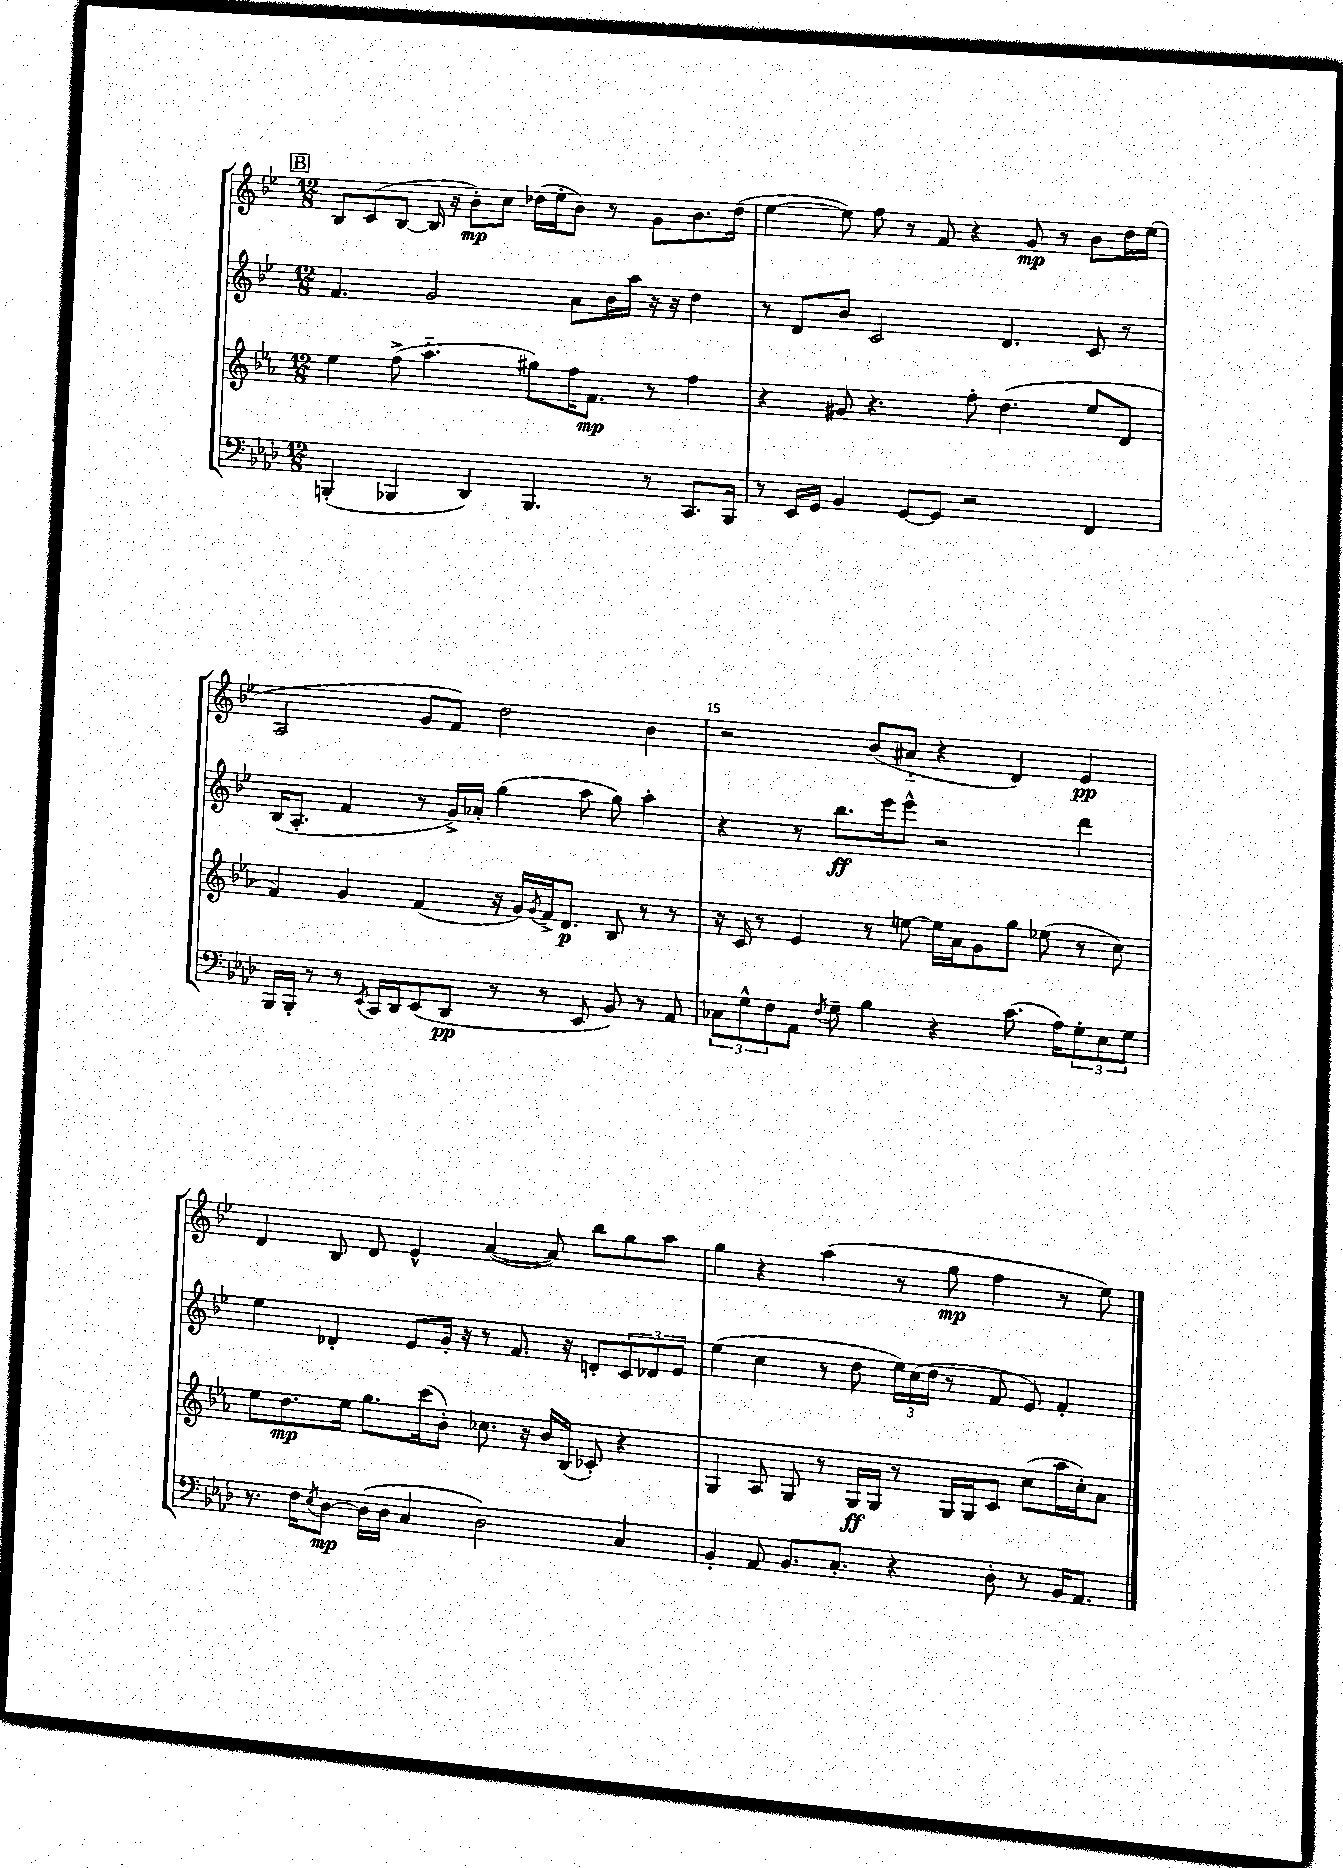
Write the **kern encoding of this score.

**kern	**kern	**kern	**kern
*staff4	*staff3	*staff2	*staff1
*clefF4	*clefG2	*clefG2	*clefG2
*k[b-e-a-d-]	*k[b-e-a-]	*k[b-e-]	*k[b-e-]
*M12/8	*M12/8	*M12/8	*M12/8
(4BBB'	4ee-	4.f	8B-
.	.	.	(8c
4BBB-	(8ff^	.	[8B-
.	4.aa-'~	2g	16B-]
.	.	.	16r
4DD-)	.	.	8b-')
.	.	.	8cc
4.BBB-	8gg#)	.	(16dd-
.	.	.	16ee-'
.	16ff	8a	8b-)
.	8.f	.	.
.	.	16b-	8r
.	.	16aa	.
8r	8r	16r	8g
.	.	16r	.
8.CC	4ff	4dd	8.b-
16BBB-	.	.	(16dd-
=	=	=	=
8r	4r	8r	[4ee-
16EE-	.	8d	.
16GG	.	.	.
4BB-	8g#	8b-	8ee-])
.	4.r	2c	8ff
[8GG	.	.	8r
8GG]	.	.	8f
2r	8ff'	.	4r
.	(4.dd	4.d	.
.	.	.	8g
.	.	.	8r
4FF	8ee-	8c	8b-
.	8d	8r	16dd
.	.	.	(16ee-
=	=	=	=
16BBB-	4f)	(16B-	2A
16BBB-'	.	8.A'	.
8r	.	.	.
8r	4g	4f	.
8qEE-	.	.	.
16CC	.	.	.
16DD-	.	.	.
(8EE-	(4f	8r	8g
8DD-	.	16g^)	8f)
.	.	16a-'	.
8r	16r	(4gg	2dd
.	16g)	.	.
.	8qg	.	.
8r	16f^	.	.
.	8.d	.	.
8EE-	.	8aa	.
8BB-)	8B-	8gg)	.
8r	8r	4aa'	4b-
8AA-	8r	.	.
=	=	=	=
12C-	16r	4r	2r
.	16c	.	.
12G^^	.	.	.
.	8r	.	.
12F	.	.	.
8AA-	4e-	8r	.
8qF	.	.	.
8G~	.	8.bb-	.
4B-	8r	.	(8b-
.	.	16eee-	.
.	[8ee	8eee-^^	8a#'~
4r	16ee]	2r	4r
.	16a-	.	.
.	8g	.	.
(8.c	8gg	.	4d)
.	(8ee-	.	.
16A-)	.	.	.
12G'	8r	4ddd	4e-
12E-	.	.	.
.	8cc)	.	.
12G	.	.	.
=	=	=	=
8.r	8ee-	4ee-	4d
.	8.dd	.	.
16F	.	.	.
8qE-	.	.	.
[8D-	.	4d-'	8B-
.	16ee-	.	.
(16D-]	8.gg	.	8d
16D-	.	.	.
4C	.	8e-	4e-^^
.	(16ccc	.	.
.	8b-')	16g'	.
.	.	16r	.
2D-)	8.cc-	8r	([4a
.	.	8.f	.
.	16r	.	.
.	16b-	.	8a])
.	(16B-	16r	.
.	8c-')	8d'	8bb-
4C	4r	12c	8gg
.	.	12d-	.
.	.	.	8aa
.	.	12e-	.
=	=	=	=
4BB-'	4G	(4ee-	4gg
8AA-	8A-	4cc	4r
8.BB-	8G	.	.
.	8r	8r	(4aa
8.C'	.	.	.
.	16G	8dd	.
.	16G	.	.
4r	8r	24ee-)	8r
.	.	(24cc	.
.	.	24dd	.
.	16G	8r	8gg
.	16G	.	.
8D-'	8c	8f	4ff
8r	(8cc	8e-)	.
16BB-	16aa-	4f'	8r
8.AA-	16cc')	.	.
.	8a-	.	8ee-)
==	==	==	==
*-	*-	*-	*-
